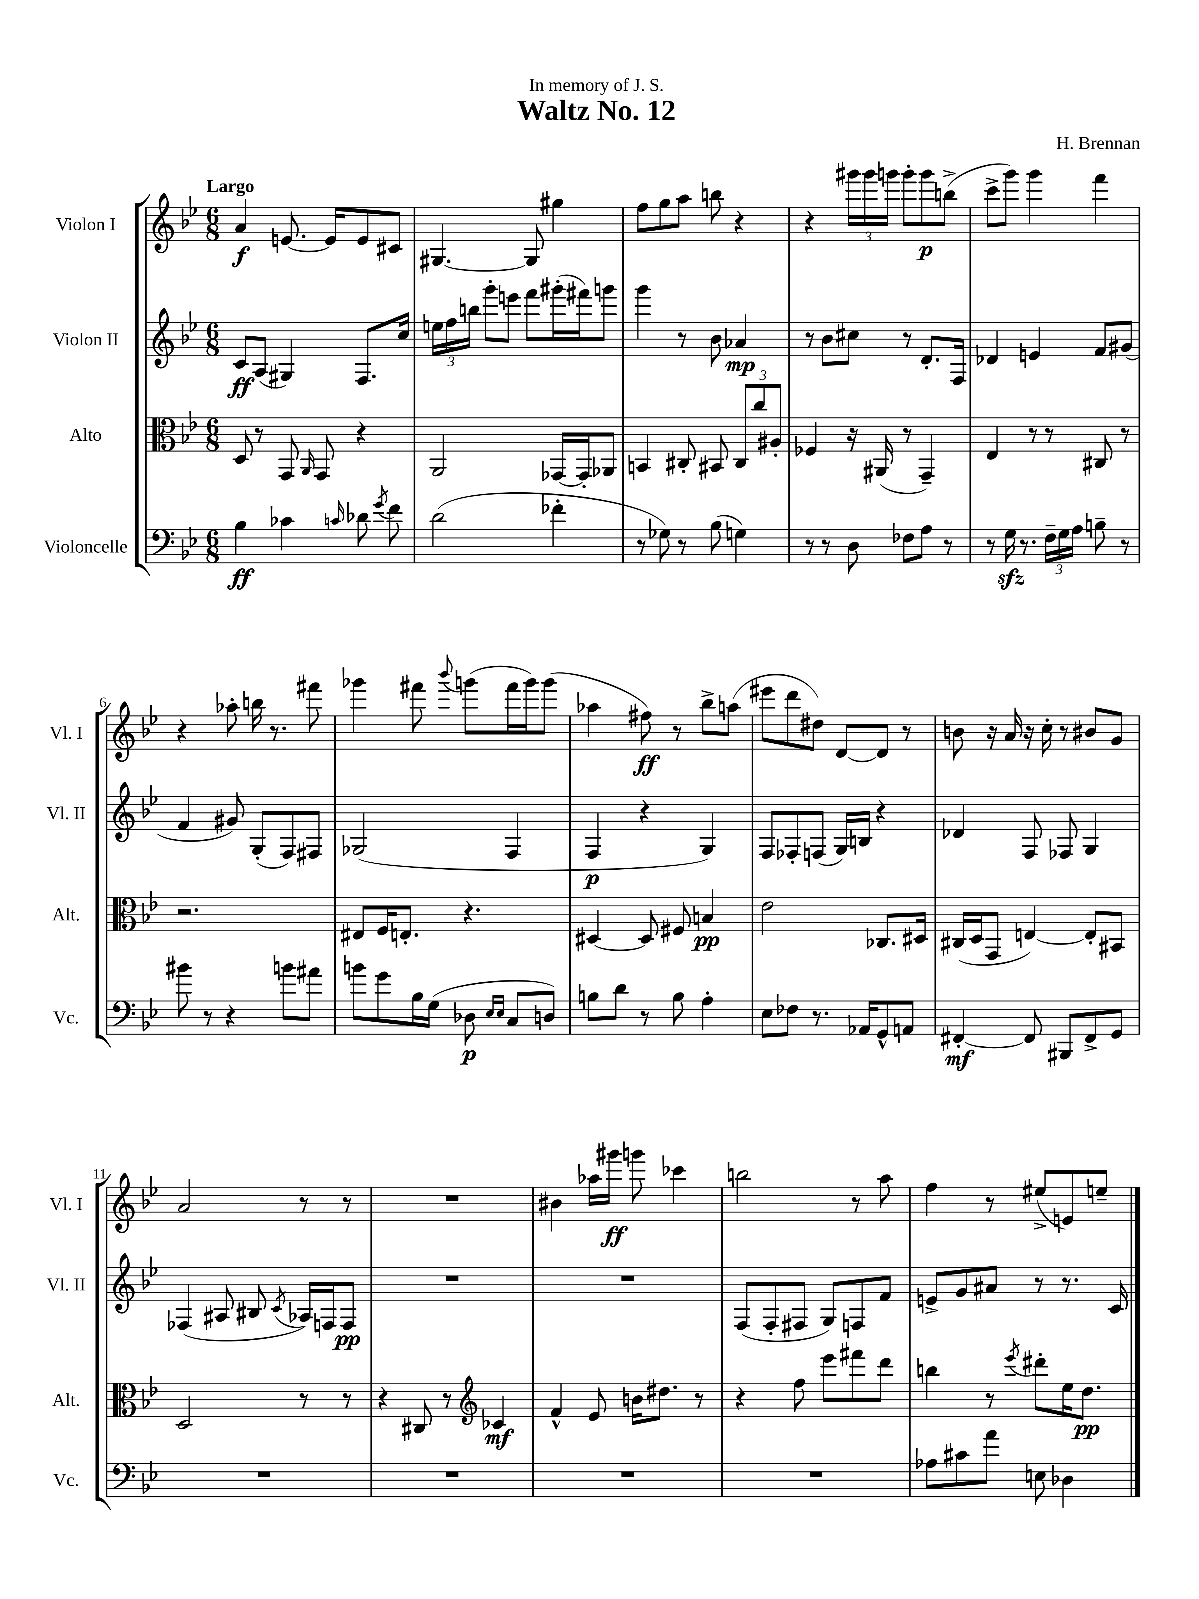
\header { title = "Waltz No. 12" composer = "H. Brennan" dedication = "In memory of J. S." }
<<
\new StaffGroup <<
\new Staff = "s0" \with { instrumentName = "Violon I" shortInstrumentName = "Vl. I" } {
    \clef treble \key bes \major \numericTimeSignature \time 6/8 \tempo "Largo"
    \autoBeamOff a'4\f e'8.~ e'16[ e'8 cis'8] |
    gis4.~ gis8 gis''4 |
    f''8[ g''8 a''8] b''8 r4 |
    r4 \tuplet 3/2 { gis'''16[ gis'''16 g'''16] } g'''8[-. g'''8\p b''8]->( |
    c'''8[-> g'''8]) g'''4 f'''4 |
    r4 aes''8-. b''16 r8. fis'''8 |
    ges'''4 fis'''8 \appoggiatura { bes'''8 } g'''8[( fis'''16 g'''16) g'''8]( |
    aes''4 fis''8\ff) r8 bes''8[-> a''8]( |
    eis'''8[ d'''8 dis''8]) d'8[~ d'8] r8 |
    b'8 r16 a'16 r16 c''16-. r8 bis'8[ g'8] |
    a'2 r8 r8 |
    R2. |
    bis'4 aes''16[ gis'''16]\ff g'''8 ces'''4 |
    b''2 r8 a''8 |
    f''4 r8 eis''8[->( e'8) e''8]-- \bar "|." |
}
\new Staff = "s1" \with { instrumentName = "Violon II" shortInstrumentName = "Vl. II" } {
    \clef treble \key bes \major \numericTimeSignature \time 6/8
    \autoBeamOff c'8[\ff a8]( gis4) f8.[ c''16] |
    \tuplet 3/2 { e''16[ f''16 b''16] } g'''8[-. e'''8] f'''8[ gis'''16-.( fis'''16) g'''8] |
    g'''4 r8 bes'8 aes'4\mp |
    r8 bes'8[ cis''8] r8 d'8.[-. f16] |
    des'4 e'4 f'8[ gis'8]( |
    f'4 gis'8) g8[-.( f8) fis8] |
    ges2( f4 |
    f4\p r4 g4) |
    f8[ fes8-. f8]( g16[) b16] r4 |
    des'4 f8 fes8 g4 |
    fes4( ais8 bis8 \acciaccatura { c'8 } aes16[) f16 f8]\pp |
    R2. |
    R2. |
    f8[( f8-. fis8] g8[) f8 f'8] |
    e'8[-> g'8 ais'8] r8 r8. c'16 \bar "|." |
}
\new Staff = "s2" \with { instrumentName = "Alto" shortInstrumentName = "Alt." } {
    \clef alto \key bes \major \numericTimeSignature \time 6/8
    \autoBeamOff d8 r8 g,8 \grace { a,16 } g,8 r4 |
    a,2 ges,16[~ ges,16-. aes,8] |
    b,4 cis8-. bis,8 \tuplet 3/2 { cis8[ c''8 ais8]-. } |
    fes4 r16 ais,16( r8 g,4--) |
    ees4 r8 r8 cis8 r8 |
    r2. |
    eis8[ f16 e8.]-. r4. |
    dis4~ dis8 fis8 b4\pp |
    ees'2 ces8.[ dis16] |
    cis16[( d16 g,8] e4~) e8[-. bis,8] |
    d2 r8 r8 |
    r4 cis8 r8 \clef treble ces'4\mf |
    f'4-^ ees'8 b'16[ dis''8.] r8 |
    r4 f''8 ees'''8[ fis'''8 d'''8] |
    b''4 r8 \acciaccatura { ees'''8 } dis'''8[-. ees''16 d''8.]\pp \bar "|." |
}
\new Staff = "s3" \with { instrumentName = "Violoncelle" shortInstrumentName = "Vc." } {
    \clef bass \key bes \major \numericTimeSignature \time 6/8
    \autoBeamOff bes4\ff ces'4 \grace { c'16 } des'8 \acciaccatura { g'8 } f'8 |
    d'2( fes'4-. |
    r8 ges8) r8 bes8( g4) |
    r8 r8 d8 fes8[ a8] r8 |
    r8 g16\sfz r8. \tuplet 3/2 { f16[-- g16 a16] } b8-- r8 |
    bis'8 r8 r4 b'8[ ais'8] |
    b'8[ g'8 bes16 g16]( des8\p \grace { ees16[ ees16] } c8[ d8]) |
    b8[ d'8] r8 b8 a4-. |
    ees8[ fes8] r8. aes,16[ g,8-^ a,8] |
    fis,4~-.\mf fis,8 bis,,8[ fis,8-> g,8] |
    R2. |
    R2. |
    R2. |
    R2. |
    aes8[ cis'8 a'8] e8 des4 \bar "|." |
}
>>
>>
